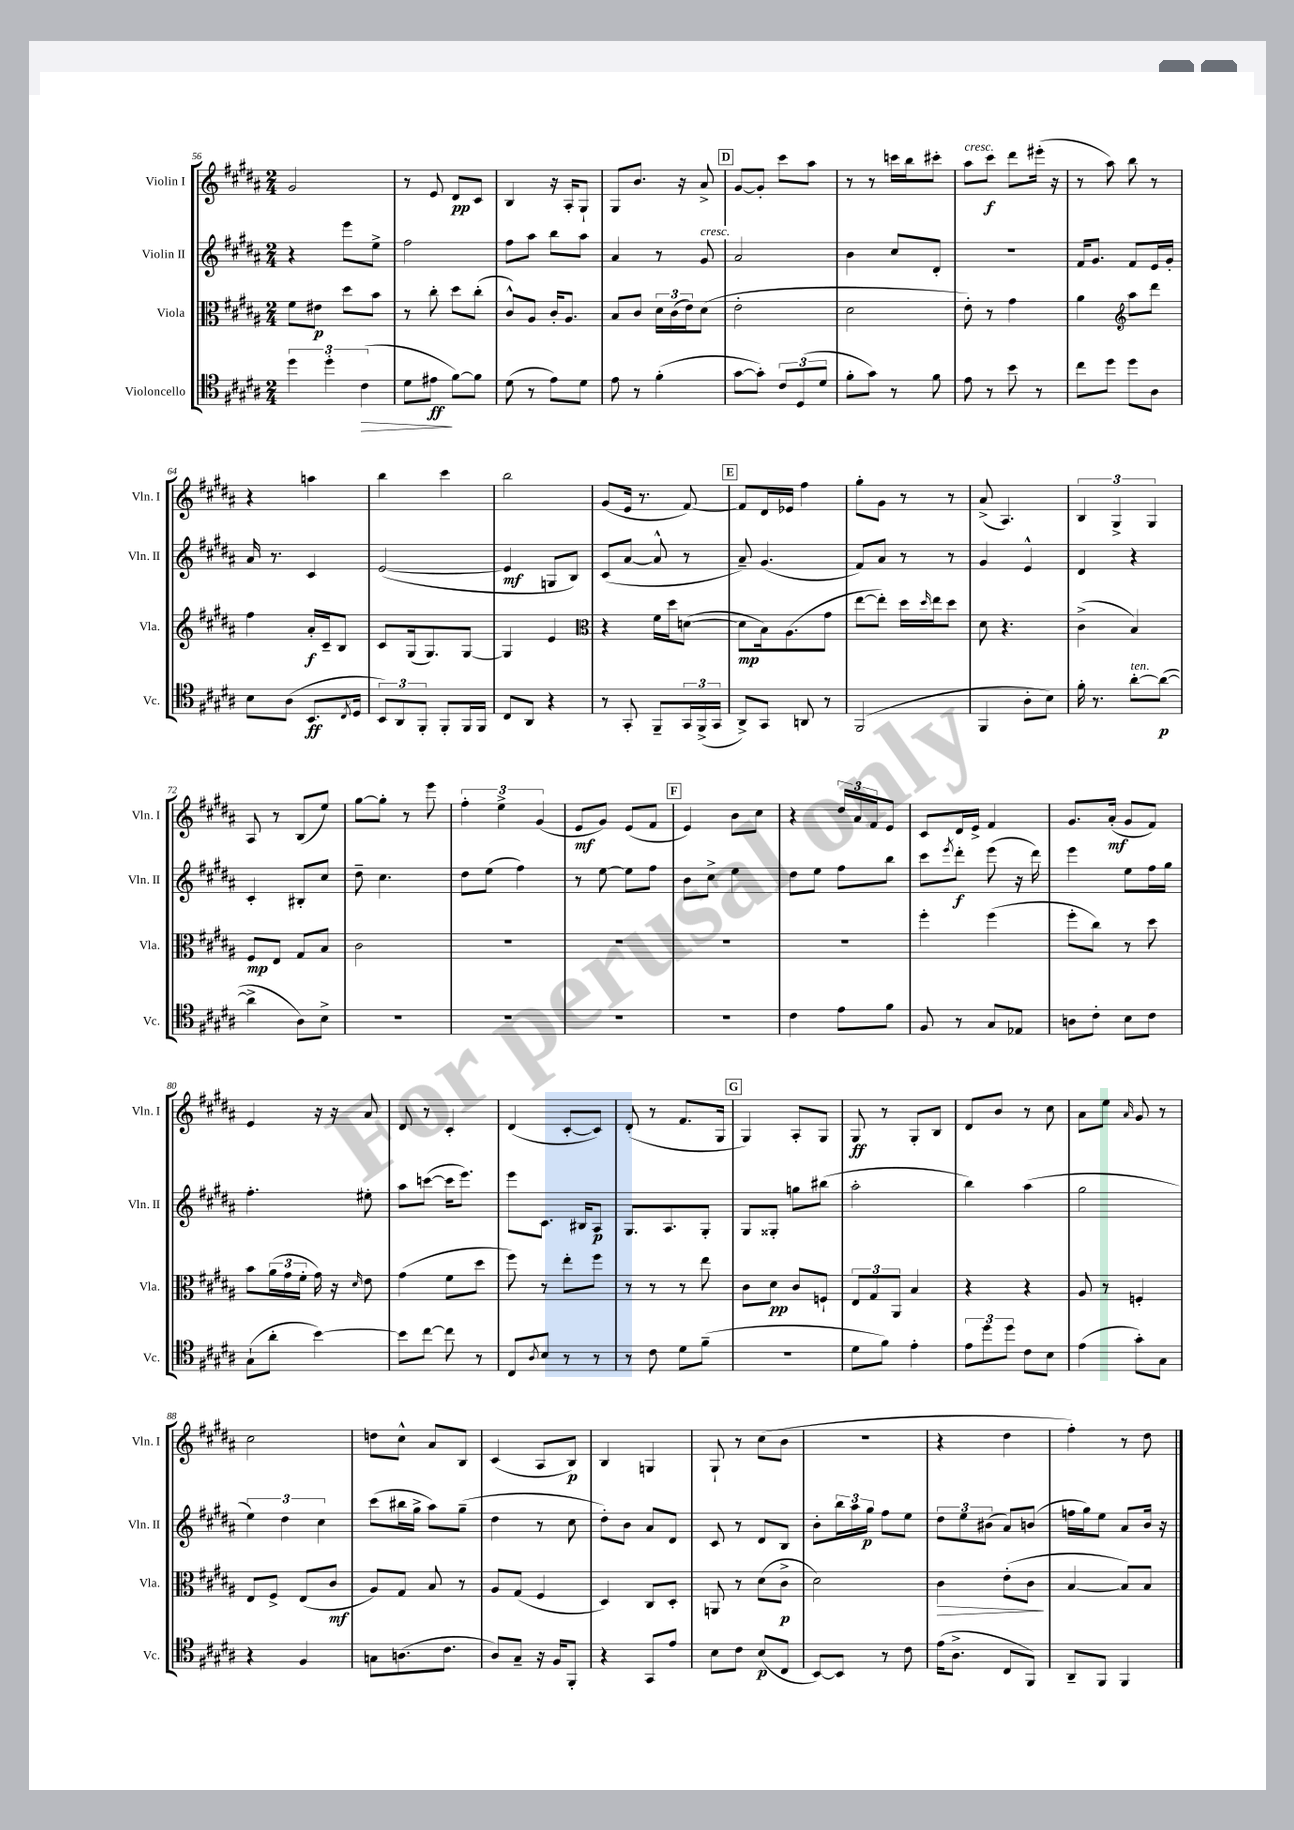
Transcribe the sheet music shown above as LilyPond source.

<<
\new StaffGroup <<
\new Staff = "s0" \with { instrumentName = "Violin I" shortInstrumentName = "Vln. I" } {
    \clef treble \key b \major \numericTimeSignature \time 2/4
    gis'2 |
    r8 e'8 dis'8\pp cis'8 |
    b4 r16 ais16-. gis8-! |
    gis8 b'8. r16 ais'8-> |
    \mark \markup { \box "D" } gis'8~ gis'8-. cis'''8 ais''8 |
    r8 r8 c'''16 b''16 cis'''8-. |
    ais''8^\markup { \italic "cresc." } cis'''8\f dis'''8 eis'''16-.( r16 |
    r8 ais''8) b''8 r8 |
    r4 a''4 |
    b''4 cis'''4 |
    b''2 |
    gis'8( e'16 r8. fis'8~) |
    \mark \markup { \box "E" } fis'8 dis'16 ees'16 fis''4 |
    gis''8-. gis'8 r8 r8 |
    ais'8->( ais4.) |
    \tuplet 3/2 { b4 gis4-> gis4 } |
    ais8 r8 b8( e''8) |
    gis''8~ gis''8-. r8 e'''8 |
    \tuplet 3/2 { fis''4-. e''4-> gis'4( } |
    e'8\mf gis'8) e'8( fis'8 |
    \mark \markup { \box "F" } e'4) b'8 cis''8 |
    r4 \tuplet 3/2 { dis''16 ais'16 fis'16 } e'8 |
    cis'8 dis'16 e'16-> fis'4 |
    gis'8. ais'16-.\mf( gis'8 fis'8) |
    e'4 r16 r16 ais'8 |
    dis'8 r8 cis'4-. |
    dis'4( cis'8~-. cis'8) |
    dis'8-.( r8 fis'8. gis16 |
    \mark \markup { \box "G" } gis4) ais8-. gis8 |
    gis8\ff r8 gis8-. b8 |
    dis'8 b'8 r8 cis''8 |
    ais'8 e''8 \grace { ais'16 } gis'8 r8 |
    cis''2 |
    d''8 cis''8-^ ais'8 b8 |
    cis'4( ais8 b8\p) |
    b4 g4 |
    gis8-! r8 cis''8( b'8 |
    r2 |
    r4 dis''4 |
    fis''4-.) r8 dis''8 \bar "|." |
}
\new Staff = "s1" \with { instrumentName = "Violin II" shortInstrumentName = "Vln. II" } {
    \clef treble \key b \major \numericTimeSignature \time 2/4
    r4 e'''8 e''8-> |
    fis''2 |
    fis''8 ais''8 b''8 ais''8 |
    ais'4 r8 gis'8^\markup { \italic "cresc." } |
    \mark \markup { \box "D" } ais'2 |
    b'4 cis''8 dis'8-. |
    r2 |
    fis'16 gis'8. fis'8 e'16 gis'16-. |
    ais'16 r8. cis'4 |
    e'2~( |
    e'4\mf g8 b8) |
    cis'8( ais'8~ ais'8-^ r8 |
    \mark \markup { \box "E" } ais'8--) gis'4.( |
    fis'8) ais'8 r8 r8 |
    gis'4 e'4-^ |
    dis'4 r4 |
    cis'4-. bis8-. cis''8 |
    dis''8-- cis''4. |
    dis''8 e''8( fis''4) |
    r8 e''8~ e''8 fis''8 |
    \mark \markup { \box "F" } b'8 cis''8-> e''4 |
    dis''8 e''8 fis''8 b''8 |
    cis'''8 \acciaccatura { e'''8 } dis'''8-.\f e'''8( r16 dis'''16) |
    e'''4 e''8 fis''16 gis''16 |
    fis''4.-. eis''8-. |
    ais''8 c'''8~( c'''16 e'''8.) |
    e'''8 cis'8. bis16 ais8\p |
    gis8. ais8. gis8-. |
    \mark \markup { \box "G" } gis8 gisis8-. g''8 bis''8( |
    ais''2-. |
    b''4) ais''4( |
    gis''2 |
    \tuplet 3/2 { e''4) dis''4 cis''4 } |
    cis'''8( bis''16 gis''16-> ais''8) gis''8--( |
    dis''4 r8 cis''8 |
    dis''8-.) b'8 ais'8 dis'8 |
    cis'8 r8 dis'8 b8 |
    b'8-. \tuplet 3/2 { b''16 ais''16 gis''16\p } fis''8 e''8 |
    \tuplet 3/2 { dis''8 e''8 bis'8( } ais'8) b'8( |
    f''16 gis''16) e''8 ais'8 b'16 r16 \bar "|." |
}
\new Staff = "s2" \with { instrumentName = "Viola" shortInstrumentName = "Vla." } {
    \clef alto \key b \major \numericTimeSignature \time 2/4
    fis'8 eis'8\p dis''8 b'8 |
    r8 cis''8-. dis''8 cis''8-.( |
    cis'8-^) ais8 cis'16-. ais8. |
    b8 cis'8 \tuplet 3/2 { dis'16 cis'16( e'16) } dis'8( |
    \mark \markup { \box "D" } e'2-. |
    dis'2 |
    e'8-.) r8 gis'4 |
    ais'4 \clef treble ais''8 dis'''8 |
    fis''4 ais'16-.\f cis'16-- b8 |
    cis'8 gis16( gis8.) gis8~ |
    gis4 e'4 |
    \clef alto r4 fis'16 dis''16 d'8~( |
    \mark \markup { \box "E" } d'8\mp b16) ais8.( gis'8 |
    e''8~ e''8-.) dis''16 \grace { dis''16 } e''16 dis''8 |
    dis'8 r4. |
    cis'4->( b4) |
    fis8\mp e8 gis8 b8 |
    cis'2 |
    R2 |
    R2 |
    \mark \markup { \box "F" } R2 |
    R2 |
    fis''4-. fis''4( |
    fis''8-. cis''8) r8 dis''8 |
    b'8 \tuplet 3/2 { ais'16( gis'16 fis'16-. } gis'16) r16 \grace { dis'16 } e'8 |
    gis'4( fis'8 dis''8 |
    fis''8) r8 e''8-. fis''8 |
    r8 r8 r8 e''8 |
    \mark \markup { \box "G" } cis'8 dis'8\pp cis'8 f8-! |
    \tuplet 3/2 { e8 gis8 ais,8 } b4 |
    r4 r4 |
    ais8 r8 f4-. |
    e8 fis8-> e8( cis'8\mf |
    ais8) gis8 b8 r8 |
    ais8 gis8( fis4 |
    dis4) cis8 dis8-. |
    a,8 r8 dis'8( cis'8->\p |
    dis'2) |
    cis'4\> e'8-.( cis'8\! |
    b4~ b8) b8 \bar "|." |
}
\new Staff = "s3" \with { instrumentName = "Violoncello" shortInstrumentName = "Vc." } {
    \clef tenor \key b \major \numericTimeSignature \time 2/4
    \tuplet 3/2 { dis''4 dis''4-. cis'4\>( } |
    dis'8 eis'8\ff\! fis'8~) fis'8 |
    dis'8( r8 e'8) dis'8 |
    e'8 r8 fis'4-.( |
    \mark \markup { \box "D" } gis'8~ gis'8-.) \tuplet 3/2 { cis'8 dis8( dis'8 } |
    fis'8-. gis'8) r8 fis'8 |
    e'8 r8 b'8 r8 |
    cis''8 dis''8 dis''8 ais8 |
    b8 ais8( b,8.\ff \acciaccatura { cis8 } dis16 |
    \tuplet 3/2 { b,8) ais,8 fis,8-. } fis,8-. fis,16 fis,16 |
    cis8 ais,8 r4 |
    r8 gis,8-. fis,8-- \tuplet 3/2 { gis,16 fis,16->( gis,16 } |
    \mark \markup { \box "E" } ais,8->) gis,8 a,8 r8 |
    fis,2( |
    fis,4 ais8-. b8) |
    fis'16-. r8. ais'8~-.^\markup { \italic "ten." } ais'8~\p( |
    ais'4-> ais8) b8-> |
    R2 |
    R2 |
    R2 |
    \mark \markup { \box "F" } R2 |
    cis'4 e'8 fis'8 |
    fis8 r8 gis8 ees8 |
    a8 cis'8-. b8 cis'8 |
    gis8-!( ais'8-. b'4~) |
    b'8 cis''8~ cis''8 r8 |
    cis8 \acciaccatura { ais8 } b8 r8 r8 |
    r8 cis'8 dis'8 fis'8--( |
    \mark \markup { \box "G" } R2 |
    dis'8 fis'8) e'4-. |
    \tuplet 3/2 { e'8 dis''8 dis''8 } cis'8 b8 |
    e'4( gis'8-.) gis8 |
    r4 fis4 |
    g8 a8.( cis'8. |
    ais8) gis8-- r16 fis16 fis,8-. |
    r4 gis,8 e'8 |
    b8 cis'8 b8\p( cis8 |
    b,8~) b,8 r8 cis'8 |
    e'16( ais8.-> cis8 fis,8) |
    ais,8-- fis,8 fis,4 \bar "|." |
}
>>
>>
\layout { \context { \Score currentBarNumber = #56 } }
